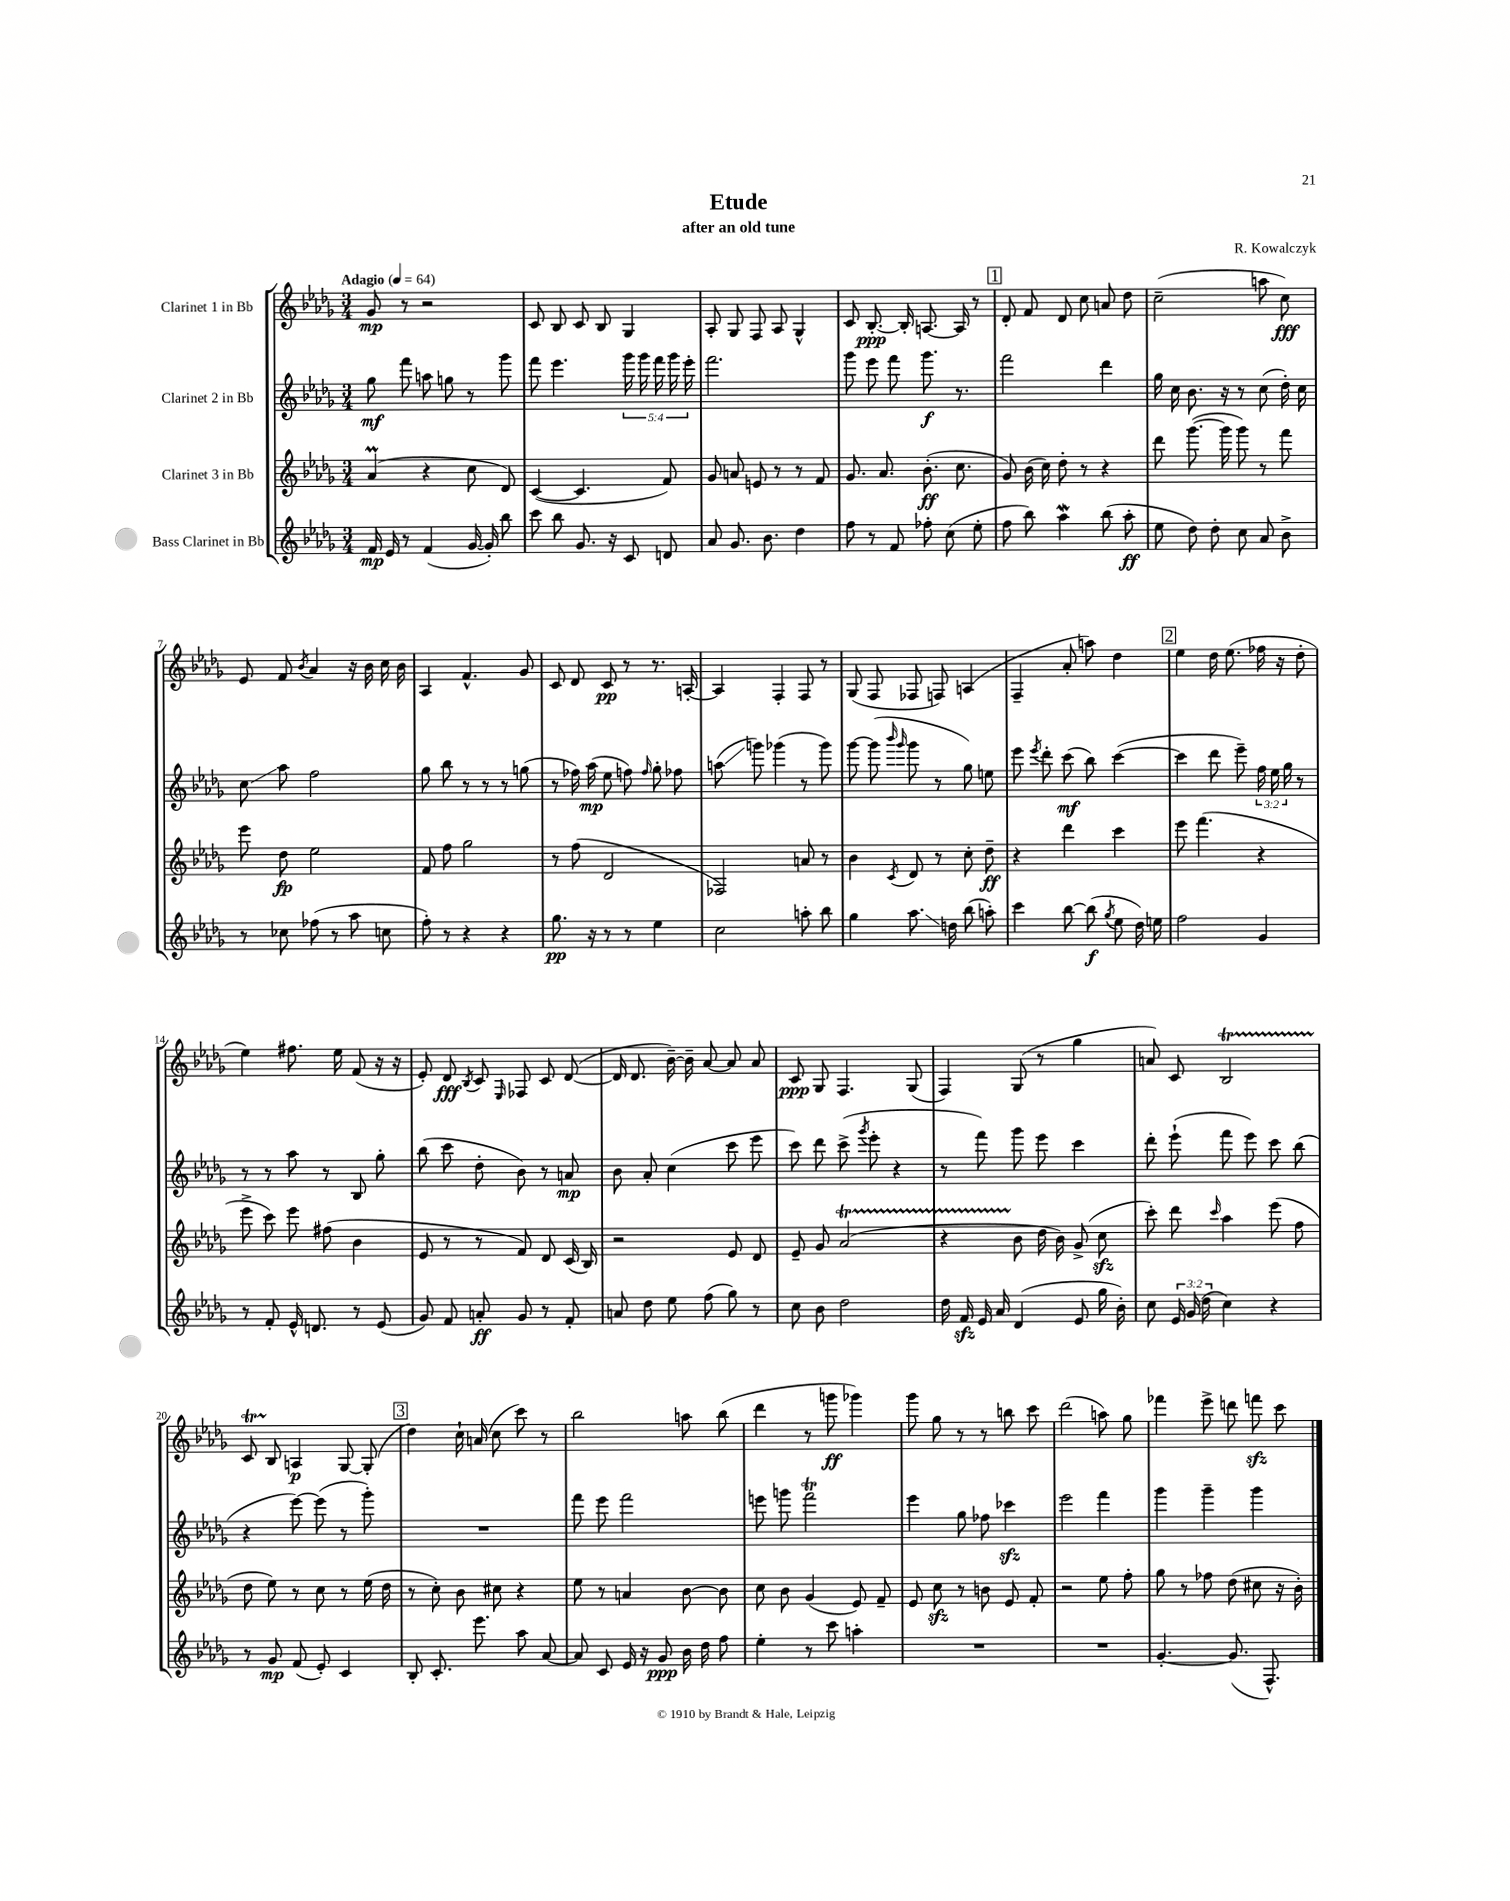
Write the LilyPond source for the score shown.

\header { title = "Etude" composer = "R. Kowalczyk" subtitle = "after an old tune" }
<<
\new StaffGroup <<
\new Staff = "s0" \with { instrumentName = "Clarinet 1 in Bb" } {
    \clef treble \key des \major \numericTimeSignature \time 3/4 \tempo "Adagio" 4 = 64
    \autoBeamOff ges'8\mp r8 r2 |
    c'8 bes8 c'8 bes8 ges4 |
    aes8-. ges8 f8 aes8 ges4-^ |
    c'8 bes8.~-.\ppp bes16-. a8.~ a16 r8 |
    \mark \markup { \box "1" } des'8-. f'8 des'8 c''8 a'8 des''8 |
    c''2--( a''8 c''8\fff) |
    ees'8 f'8 \acciaccatura { bes'8 } aes'4 r16 bes'16 c''16 bes'16 |
    aes4 f'4.-^ ges'8 |
    c'8 des'8 c'8\pp r8 r8. a16~-. |
    a4 f4-. f8 r8 |
    ges8( f8 fes8 f8) a4( |
    f4-- aes'8-. a''8) des''4 |
    \mark \markup { \box "2" } ees''4 des''16 ees''8.( fes''16 r16 des''8-. |
    ees''4) fis''8. ees''16 f'8( r16 r16 |
    ees'8-.) des'8\fff \acciaccatura { bes8 } c'8 \grace { ees16 } fes8 c'8 des'8~( |
    des'16 des'8. bes'16~--) bes'16-- aes'8~ aes'8 aes'8 |
    c'8\ppp ges8 f4. ges8( |
    f4) ges8( r8 ges''4 |
    a'8) c'8 bes2\startTrillSpan |
    c'8 bes8\stopTrillSpan a4\p ges8~ ges8-.( |
    \mark \markup { \box "3" } des''4) c''16-! a'16( c''8 c'''8) r8 |
    bes''2 a''8 bes''8( |
    des'''4 r8 g'''8\ff ges'''4) |
    ges'''8 ges''8 r8 r8 b''8 c'''8 |
    des'''2( a''8) ges''8 |
    fes'''4 ees'''8-> d'''8 f'''8\sfz c'''8 \bar "|." |
}
\new Staff = "s1" \with { instrumentName = "Clarinet 2 in Bb" } {
    \clef treble \key des \major \numericTimeSignature \time 3/4 \override Staff.TupletNumber.text = #tuplet-number::calc-fraction-text
    \autoBeamOff ges''8\mf f'''8 a''8 g''8 r8 ges'''8 |
    f'''8 ees'''4. \tuplet 5/4 { ges'''16 ges'''16 f'''16 ges'''16 ees'''16-. } |
    f'''2. |
    ges'''8 ees'''8 f'''8 ges'''8.\f r8. |
    \mark \markup { \box "1" } f'''2 des'''4 |
    ges''16 c''16 bes'8. r16 r8 c''8( des''16-.) c''16 |
    c''8\glissando aes''8 f''2 |
    ges''8 bes''8 r8 r8 r8 g''8( |
    r8 fes''16) aes''16\mp( ees''8 f''8) \grace { f''16 } ges''8-. fes''8 |
    a''8\glissando( g'''8) ges'''4( r8 ges'''8) |
    ges'''8~ ges'''8( \grace { bes'''16 ges'''16 } ges'''8 r8 ges''8) e''8 |
    ees'''8 \acciaccatura { ees'''8 } des'''8-. c'''8\mf( bes''8) c'''4~( |
    \mark \markup { \box "2" } c'''4 des'''8 ees'''8--) \tuplet 3/2 { f''16 ees''16 ges''16 } r8 |
    r8 r8 aes''8 r8 bes8 ges''8-. |
    bes''8( c'''8 des''8-. bes'8) r8 a'8\mp |
    bes'8 aes'8-. c''4( c'''8 ees'''8 |
    c'''8) des'''8 c'''8->( \acciaccatura { ges'''8 } ees'''8-. r4 |
    r8 f'''8) ges'''8 ees'''8 c'''4 |
    des'''8-. ees'''8-!( f'''8 ees'''8) c'''8 bes''8( |
    r4 ees'''8~) ees'''8( r8 ges'''8-.) |
    \mark \markup { \box "3" } R2. |
    f'''8 ees'''8 f'''2 |
    e'''8 g'''8 f'''2\trill |
    ees'''4 ges''8 fes''8 ces'''4\sfz |
    ees'''2 f'''4 |
    ges'''4 ges'''4-- ges'''4 \bar "|." |
}
\new Staff = "s2" \with { instrumentName = "Clarinet 3 in Bb" } {
    \clef treble \key des \major \numericTimeSignature \time 3/4
    \autoBeamOff aes'4\prall( r4 c''8 des'8) |
    c'4~( c'4. f'8) |
    ges'8 a'8 e'8 r8 r8 f'8 |
    ges'8. aes'8. bes'8.-.\ff( c''8. |
    \mark \markup { \box "1" } ges'8) bes'16( c''16) des''8-. r8 r4 |
    des'''8 ges'''8.~( ges'''16 ges'''8) r8 f'''8 |
    ees'''8 des''8\fp ees''2 |
    f'8 f''8 ges''2 |
    r8 f''8( des'2 |
    fes2) a'8 r8 |
    bes'4 \acciaccatura { c'8 } des'8 r8 c''8-. des''8--\ff |
    r4 des'''4 c'''4 |
    \mark \markup { \box "2" } ees'''8 f'''4.( r4 |
    ees'''8-> c'''8) ees'''8 fis''8( bes'4 |
    ees'8 r8 r8 f'8) des'8 c'16( bes16) |
    r2 ees'8 des'8 |
    ees'8-- ges'8 aes'2\startTrillSpan( |
    r4 bes'8\stopTrillSpan des''16 bes'16) ges'8->( c''8\sfz |
    c'''8-.) des'''8 \grace { c'''16 } aes''4 ees'''8( f''8 |
    des''8 ees''8) r8 c''8 r8 ees''16( des''16 |
    \mark \markup { \box "3" } r8 c''8-.) bes'8 cis''8 r4 |
    ees''8 r8 a'4 bes'8~ bes'8 |
    c''8 bes'8 ges'4( ees'8) f'8-- |
    ees'8 c''8\sfz r8 b'8 ees'8 f'8-. |
    r2 ees''8 f''8-. |
    ges''8 r8 fes''8 des''8( cis''8 r16 bes'16-.) \bar "|." |
}
\new Staff = "s3" \with { instrumentName = "Bass Clarinet in Bb" } {
    \clef treble \key des \major \numericTimeSignature \time 3/4 \override Staff.TupletNumber.text = #tuplet-number::calc-fraction-text
    \autoBeamOff f'16\mp ees'16 r8 f'4( ges'16~ ges'16-.) bes''8 |
    c'''8 bes''8 ges'8. r16 c'8 d'8 |
    aes'8 ges'8. bes'8. des''4 |
    f''8 r8 f'8 fes''8-. c''8( ees''8-. |
    \mark \markup { \box "1" } f''8 bes''8) aes''4\mordent bes''8( aes''8-.\ff |
    ees''8 des''8) des''8-. c''8 aes'8 bes'8-> |
    r8 ces''8 fes''8( r8 aes''8 c''8 |
    f''8-.) r8 r4 r4 |
    ges''8.\pp r16 r8 r8 ees''4 |
    c''2 a''8-. bes''8 |
    ges''4 aes''8.\glissando d''16 bes''8( a''8-.) |
    c'''4 bes''8~ bes''8\f( \acciaccatura { ges''8 } ees''8 des''16) e''16 |
    \mark \markup { \box "2" } f''2 ges'4 |
    r8 f'8-. ees'16-^ d'8. r8 ees'8( |
    ges'8) f'8 a'8-.\ff ges'8 r8 f'8-. |
    a'8 des''8 ees''8 f''8( ges''8) r8 |
    c''8 bes'8 des''2 |
    des''16 f'16\sfz ees'16 aes'16 des'4( ees'8 ges''16 bes'16-.) |
    c''8 \tuplet 3/2 { ees'16 ges'16( des''16 } c''4) r4 |
    r8 ges'8\mp f'8( ees'8-.) c'4 |
    \mark \markup { \box "3" } bes8-. c'8.-. ees'''8. aes''8 aes'8~ |
    aes'8 c'8 ees'16 r16 ges'8\ppp bes'16 des''16 f''8 |
    ees''4-. r8 c'''8 a''4-. |
    R2. |
    R2. |
    ges'4.~-. ges'8.( f8.-^) \bar "|." |
}
>>
>>
